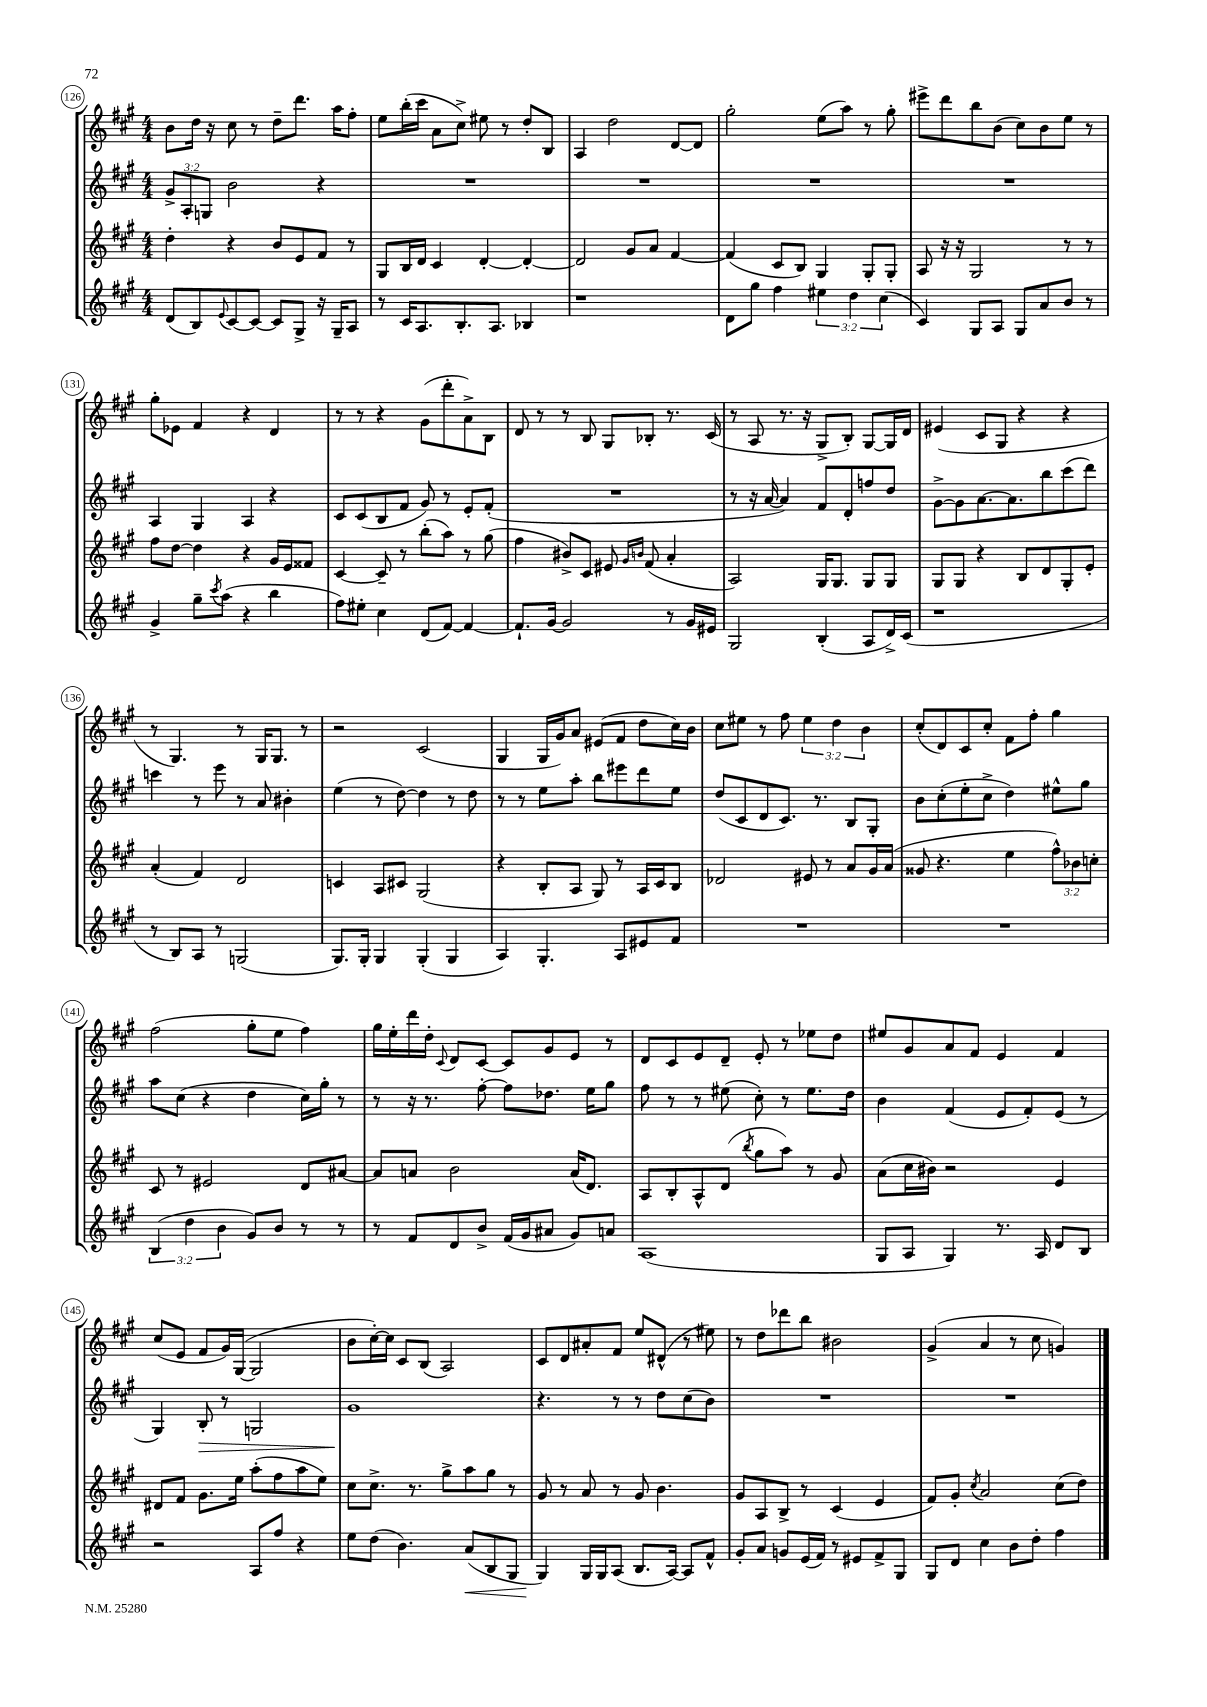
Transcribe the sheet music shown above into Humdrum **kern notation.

**kern	**kern	**kern	**kern
*staff4	*staff3	*staff2	*staff1
*clefG2	*clefG2	*clefG2	*clefG2
*k[f#c#g#]	*k[f#c#g#]	*k[f#c#g#]	*k[f#c#g#]
*M4/4	*M4/4	*M4/4	*M4/4
(8d/L	4dd'\	12g#^/L	8b\L
.	.	12A'/	.
8B/)	.	.	16dd\Jk
.	.	12G/J	.
.	.	.	16r
8qqe/	.	.	.
[8c#/	4r	2b\	8cc#\
8c#/_J	.	.	8r
8c#/]L	8b/L	.	8dd~\L
8G#^/J	8e/	.	8.ddd\J
16r	8f#/J	4r	.
16G#~/LK	.	.	16aa\LK
8A/J	8r	.	8ff#'\J
=	=	=	=
8r	8G#/L	1r	8ee\L
16c#/LK	16B/L	.	(16bb'\L
8.A/	16d/JJ	.	16ccc#\JJ
.	4c#/	.	8a\L
8.B'/	.	.	8cc#^\J)
.	[4d'/	.	8ee#\
8.A/J	.	.	.
.	.	.	8r
4B-/	4d'/_	.	8dd'/L
.	.	.	8B/J
=	=	=	=
1r	2d/]	1r	4A/
.	.	.	2dd\
.	8g#/L	.	.
.	8a/J	.	.
.	[4f#/	.	[8d/L
.	.	.	8d/]J
=	=	=	=
8d\L	(4f#/]	1r	2gg#'\
8gg#\J	.	.	.
4ff#\	8c#/L	.	.
.	8B/J)	.	.
6ee#\	4G#/	.	(8ee\L
.	.	.	8aa\J)
6dd\	.	.	.
.	8G#'/L	.	8r
(6cc#\	.	.	.
.	8G#'/J	.	8gg#'\
=	=	=	=
4c#/)	8A/	1r	8eee#^\L
.	16r	.	8ddd\
.	16r	.	.
8G#/L	2G#/	.	8bb\
8A/J	.	.	(8b\J
8G#/L	.	.	8cc#\L)
8a/	.	.	8b\
8b/J	8r	.	8ee\J
8r	8r	.	8r
=	=	=	=
4g#^/	8ff#\L	4A/	8gg#'\L
.	[8dd\J	.	8e-\J
8gg#~\L	4dd\]	4G#/	4f#/
8qccc#/	.	.	.
(8aa\J	.	.	.
4r	4r	4A/	4r
4bb\	16g#/LL	4r	4d/
.	16e/J	.	.
.	8f##/J	.	.
=	=	=	=
8ff#\L)	[4c#/	8c#/L	8r
8ee#'\J	.	(8c#/	8r
4cc#\	8c#~/]	8B/	4r
.	8r	8f#/J	.
(8d/L	(8bb'\L	8g#/)	(8g#\L
[8f#/J)	8aa\J)	8r	8ddd'\
4f#/_	8r	8e'/L	8a^\)
.	(8gg#\	(8f#'/J	8B\J
=	=	=	=
8.f#`/]L	4ff#\	1r	8d/
.	.	.	8r
[16g#/Jk	.	.	.
2g#/]	8b#^/L)	.	8r
.	8c#/J	.	8B/
.	8e#/	.	8G#/L
.	16qqg#/LL	.	.
.	16qqb/JJ	.	.
.	(8f#/	.	8B-'/J
8r	4a'/	.	8.r
16g#/LL	.	.	.
16e#/JJ	.	.	(16c#/
=	=	=	=
2G#/	2A/)	8r	8r
.	.	16r	8A/
.	.	[16a/	.
.	.	4a/])	8.r
.	.	.	16r
(4B'/	16G#/LK	8f#/L	8G#^/L
.	8.G#/J	.	.
.	.	8d'/	8B'/J)
8A/L	8G#/L	8ff/	[8G#/L
16d^/L)	8G#/J	8dd/J	16G#/]L
(16c#/JJ	.	.	16d/JJ
=	=	=	=
1r	8G#/L	[8g#^\L	(4e#/
.	8G#/J	8g#\]	.
.	4r	[8.a\	8c#/L
.	.	.	8G#/J
.	.	8.a\]	.
.	8B/L	.	4r
.	8d/	8bb\	.
.	8G#'/	(8ccc#\	4r
.	8e'/J	8ddd\J)	.
=	=	=	=
8r	(4a'/	4ccc\	8r
8B/L)	.	.	4.G#/)
8A/J	4f#/)	8r	.
8r	.	8eee\	.
(2G/	2d/	8r	8r
.	.	8a/	16G#/LK
.	.	.	8.G#/J
.	.	4b#'\	.
.	.	.	8r
=	=	=	=
8.G#/L)	4c/	(4ee\	2r
16G#'/Jk	.	.	.
4G#/	8A/L	8r	.
.	8c#/J	[8dd\)	.
(4G#'/	(2G#/	4dd\]	(2c#/
4G#/	.	8r	.
.	.	8dd\	.
=	=	=	=
4A/)	4r	8r	4G#/
.	.	8r	.
4.G#'/	8B'/L	8ee\L	16G#/LL
.	.	.	16g#/J)
.	8A/J	8aa'\J	8a/J
.	8G#/)	8bb\L	(8e#/L
8A/L	8r	8eee#\	8f#/J
8e#/	16A/LL	8ddd\	8dd\L
.	16c#/J	.	.
8f#/J	8B/J	8ee\J	16cc#\L)
.	.	.	16b\JJ
=	=	=	=
1r	2d-/	(8dd/L	8cc#\L
.	.	8c#/	8ee#\J
.	.	8d/	8r
.	.	8.c#/J)	8ff#\
.	8e#/	.	6ee#\
.	.	8.r	.
.	8r	.	.
.	.	.	6dd\
.	8a/L	8B/L	.
.	.	.	6b\
.	16g#/L	8G#'/J	.
.	(16a/JJ	.	.
=	=	=	=
1r	8g##/	8b\L	(8cc#'/L
.	4.r	(8cc#'\	8d/)
.	.	8ee'\	8c#/
.	.	8cc#^\J	8cc#'/J
.	4ee\	4dd\)	8f#\L
.	.	.	8ff#'\J
.	12ff#^^\L)	8ee#^^\L	4gg#\
.	12b-\	.	.
.	.	8gg#\J	.
.	12cc'\J	.	.
=	=	=	=
(6B/	8c#/	8aa\L	(2ff#\
.	8r	(8cc#\J	.
6dd\	.	.	.
.	2e#/	4r	.
6b\	.	.	.
8g#/L)	.	4dd\	8gg#'\L
8b/J	.	.	8ee\J
8r	8d/L	16cc#\LL)	4ff#\)
.	.	16gg#'\JJ	.
8r	[8a#/J	8r	.
=	=	=	=
8r	8a#/]L	8r	16gg#\LL
.	.	.	16ee'\
8f#/L	8a/J	16r	16ddd\
.	.	8.r	16dd'\JJ
.	.	.	8qqc#/
8d/	2b\	.	8d/L
8b^/J	.	[8ff#'\	[8c#/J
(16f#/LL	.	8ff#\]L	8c#/]L
16g#/J	.	.	.
8a#/J	.	8.dd-\J	8g#/
8g#/L)	(16a/LK	.	8e/J
.	8.d/J)	16ee\LK	.
8a/J	.	8gg#\J	8r
=	=	=	=
(1A	8A/L	8ff#\	8d/L
.	8B'/	8r	8c#/
.	8A^^/	8r	8e/
.	(8d/J	(8ee#\	8d~/J
.	8qbb/	.	.
.	8gg#\L	8cc#'\)	8e'/
.	8aa\J)	8r	8r
.	8r	8.ee#\L	8ee-\L
.	8g#/	.	8dd\J
.	.	16dd\Jk	.
=	=	=	=
8G#/L	(8a\L	4b\	8ee#/L
8A/J	16cc#\L	.	8g#/
.	16b#\JJ)	.	.
4G#/)	2r	(4f#/	8a/
.	.	.	8f#/J
8.r	.	8e/L	4e/
.	.	8f#'/)	.
16A/	.	.	.
8d/L	4e/	(8e/J	4f#/
8B/J	.	8r	.
=	=	=	=
2r	8d#/L	4G#/)	(8cc#/L
.	8f#/J	.	8e/J
.	8.g#\L	8B'/	8f#/L
.	.	8r	16g#/L)
.	16ee\Jk	.	([16G#/JJ
8A/L	(8aa'\L	2G/	2G#/]
8ff#/J	8ff#\	.	.
4r	8aa\	.	.
.	8ee\J)	.	.
=	=	=	=
8ee\L	8cc#\L	1g#	8b\L
(8dd\J	8.cc#^\J	.	[16cc#'\L)
.	.	.	16cc#\]JJ
4.b\)	.	.	8c#/L
.	8.r	.	.
.	.	.	(8B/J
.	8gg#^\L	.	2A/)
(8a/L	8aa\	.	.
8B/	8gg#\J	.	.
8G#/J	8r	.	.
=	=	=	=
4G#/)	8g#/	4.r	8c#/L
.	8r	.	8d/
16G#/LL	8a/	.	8a#'/
16G#/J	.	.	.
(8A/J	8r	8r	8f#/J
8.B/L	8g#/	8r	8ee/L
.	4.b\	8dd\L	(8d#^^/J
[16A/Jk)	.	.	.
8A/]L	.	(8cc#\	8r
8f#^^/J	.	8b\J)	8ee#\)
=	=	=	=
8g#'/L	8g#/L	1r	8r
8a/J	8A/	.	8dd\L
8g/L	8B^/J	.	8ddd-\
(16e/L	8r	.	8bb\J
16f#/JJ)	.	.	.
8r	(4c#/	.	2b#\
8e#/L	.	.	.
8f#^/	4e/	.	.
8G#/J	.	.	.
=	=	=	=
8G#/L	8f#/L)	1r	(4g#^/
8d/J	8g#'/J	.	.
.	8qcc#/	.	.
4cc#\	2a/	.	4a/
8b\L	.	.	8r
8dd'\J	.	.	8cc#\
4ff#\	(8cc#\L	.	4g/)
.	8dd\J)	.	.
==	==	==	==
*-	*-	*-	*-
